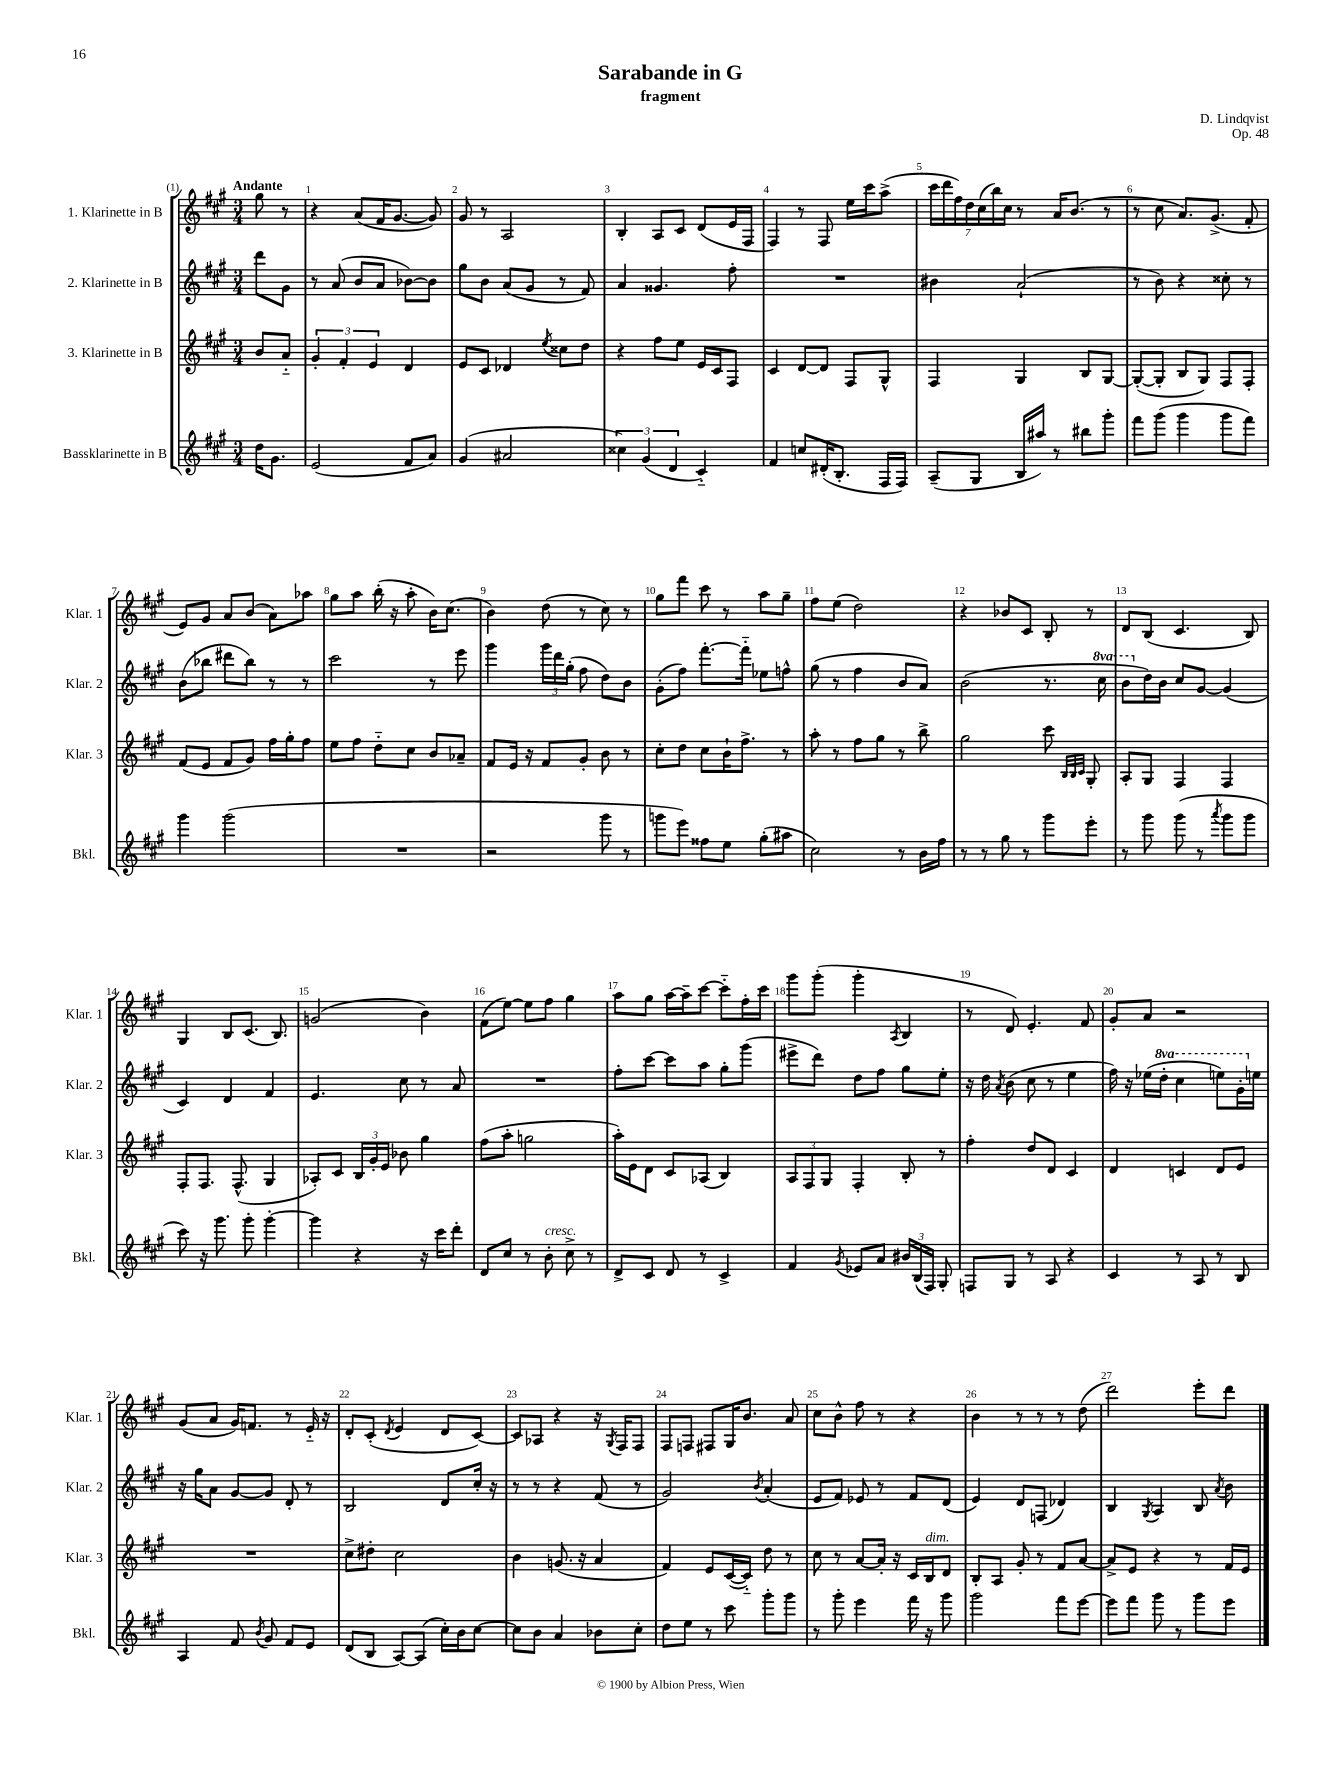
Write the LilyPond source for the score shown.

\header { title = "Sarabande in G" composer = "D. Lindqvist" subtitle = "fragment" opus = "Op. 48" }
<<
\new StaffGroup <<
\new Staff = "s0" \with { instrumentName = "1. Klarinette in B" shortInstrumentName = "Klar. 1" } {
    \clef treble \key a \major \numericTimeSignature \time 3/4 \partial 4 \tempo "Andante"
    \autoBeamOff gis''8 r8 |
    r4 a'8[( fis'16 gis'8.]~ gis'8) |
    gis'8 r8 a2 |
    b4-. a8[ cis'8] d'8[( e'16 fis16] |
    fis4) r8 fis8 e''16[ cis'''16 a''8]->( |
    \tuplet 7/4 { cis'''16[ d'''16 fis''16) d''16 cis''16( b''16) cis''16] } r8 a'16[ b'8.]( r8 |
    r8 cis''8 a'8.[) gis'8.]->( fis'8-. |
    e'8[) gis'8] a'8[ b'8]( a'8[) aes''8] |
    gis''8[ a''8] b''16-.( r16 a''8-. b'16[) cis''8.]( |
    b'4) d''8( r8 cis''8) r8 |
    gis''8[ fis'''8] cis'''8 r8 a''8[ gis''8]-- |
    fis''8[ e''8]( d''2) |
    r4 bes'8[ cis'8] b8-. r8 |
    d'8[ b8]( cis'4. b8) |
    gis4 b8[ cis'8.]( b8.) |
    g'2( b'4) |
    fis'8[( e''8]~) e''8[ fis''8] gis''4 |
    a''8[ gis''8] a''16[~ a''16-- cis'''8]~ cis'''8[-_ fis''16-. cis'''16] |
    gis'''8[ gis'''8]-.( gis'''4-. \acciaccatura { a8 } b4 |
    r8 d'8) e'4.-. fis'8 |
    gis'8[-. a'8] r2 |
    gis'8[( a'8] gis'16[) f'8.] r8 e'16-_ r16 |
    d'8[-. cis'8]-.( \acciaccatura { d'8 } e'4 d'8[ cis'8]~) |
    cis'8[ aes8] r4 r16 \acciaccatura { gis8 } fis16[ fis8] |
    fis8[ f8] fis8[ gis16 b'8.] a'8 |
    cis''8[ b'8]-^ fis''8 r8 r4 |
    b'4 r8 r8 r8 d''8( |
    d'''2) e'''8[-. d'''8] \bar "|." |
}
\new Staff = "s1" \with { instrumentName = "2. Klarinette in B" shortInstrumentName = "Klar. 2" } {
    \clef treble \key a \major \numericTimeSignature \time 3/4 \set Staff.ottavationMarkups = #ottavation-simple-ordinals \partial 4
    \autoBeamOff d'''8[ gis'8] |
    r8 a'8( b'8[ a'8] bes'8[~) bes'8] |
    gis''8[ b'8] a'8[( gis'8] r8 fis'8) |
    a'4 gisis'4. fis''8-. |
    R2. |
    bis'4 a'2-!( |
    r8 b'8) r4 cisis''8-. r8 |
    b'8[( bes''8] dis'''8[ bes''8]) r8 r8 |
    cis'''2 r8 e'''8 |
    gis'''4 \tuplet 3/2 { gis'''16[ d'''16 gis''16]-.( } fis''8 d''8[) b'8] |
    gis'8[-.( fis''8]) fis'''8.[~-. fis'''16]-_ ees''8[ f''8]-^ |
    gis''8( r8 fis''4 b'8[ a'8]) |
    b'2( r8. \ottava #1 cis'''16 |
    b''8[ \ottava #0 d''16) b'16] cis''8[ gis'8]~ gis'4( |
    cis'4) d'4 fis'4 |
    e'4. cis''8 r8 a'8 |
    R2. |
    fis''8[-. cis'''8]~ cis'''8[ a''8] gis''8[-. gis'''8]( |
    eis'''8[-> d'''8]) d''8[ fis''8] gis''8[ e''8]-. |
    r16 d''16 \acciaccatura { a'8 } b'8( cis''8 r8 e''4 |
    fis''16) r16 ees''16[( \ottava #1 d'''16]-. cis'''4 e'''!8[) gis''16-. \ottava #0 e''16] |
    r16 gis''16[ a'8] gis'8[~ gis'8] d'8-. r8 |
    b2 d'8[ cis''16]-. r16 |
    r8 r8 r4 fis'8( r8 |
    gis'2) \acciaccatura { b'8 } a'4-.( |
    e'8[ fis'8]) ees'8 r8 fis'8[ d'8]( |
    e'4) d'8[ f8]( des'4) |
    b4 \acciaccatura { gis8 } a4 b8 \acciaccatura { a'8 } b'8 \bar "|." |
}
\new Staff = "s2" \with { instrumentName = "3. Klarinette in B" shortInstrumentName = "Klar. 3" } {
    \clef treble \key a \major \numericTimeSignature \time 3/4 \partial 4
    \autoBeamOff b'8[ a'8]-_ |
    \tuplet 3/2 { gis'4-. fis'4-. e'4 } d'4 |
    e'8[ cis'8] des'4 \acciaccatura { e''8 } cisis''8[ d''8] |
    r4 fis''8[ e''8] e'16[ cis'16 fis8] |
    cis'4 d'8[~ d'8] fis8[ gis8]-^ |
    fis4 gis4 b8[ gis8]~ |
    gis8[~-.( gis8]-. b8[ gis8]) fis8[ fis8]-. |
    fis'8[( e'8] fis'8[ gis'8]) fis''16[ gis''16-. fis''8] |
    e''8[ fis''8] d''8[-_ cis''8] b'8[ aes'8]-- |
    fis'8[ e'16] r16 fis'8[ gis'8]-. b'8 r8 |
    cis''8[-. d''8] cis''8[ b'16-! fis''8.]-> r8 |
    a''8-. r8 fis''8[ gis''8] r8 b''8-> |
    gis''2 cis'''8 \grace { b32[ b32 cis'32] } gis8-. |
    a8[-. gis8] fis4 fis4 |
    fis8[-. fis8.] fis8.-^( gis4 |
    aes8[-.) cis'8] \tuplet 3/2 { b16[ gis'16-. e'16] } bes'8 gis''4 |
    fis''8[( a''8]-. g''2 |
    a''16[-.) e'16 d'8] cis'8[ aes8]( b4) |
    \tuplet 3/2 { a8[ fis8 gis8] } fis4-. b8-. r8 |
    fis''4-. d''8[ d'8] cis'4 |
    d'4 c'4 d'8[ e'8] |
    R2. |
    cis''8[-> dis''8]-. cis''2 |
    b'4 g'8.( r16 a'4 |
    fis'4) e'8[ cis'16~( cis'16]-_) d''8 r8 |
    cis''8 r8 a'8[~ a'16]-. r16 cis'16[ b16^\markup { \italic "dim." } d'8] |
    b8[-. a8] gis'8-. r8 fis'8[ a'8]~ |
    a'8[-> e'8] r4 r8 fis'16[ e'16] \bar "|." |
}
\new Staff = "s3" \with { instrumentName = "Bassklarinette in B" shortInstrumentName = "Bkl." } {
    \clef treble \key a \major \numericTimeSignature \time 3/4 \partial 4
    \autoBeamOff d''16[ gis'8.] |
    e'2( fis'8[ a'8]) |
    gis'4( ais'2 |
    \tuplet 3/2 { cisis''4) gis'4( d'4 } cis'4-_) |
    fis'4 c''8[ dis'16-.( b8.]-. fis16[ fis16]) |
    a8[--( gis8] b16[ ais''16]) r8 bis''8[ gis'''8]-. |
    fis'''8[ gis'''8]( gis'''4 gis'''8[ fis'''8]) |
    gis'''4 gis'''2( |
    R2. |
    r2 gis'''8 r8 |
    g'''8[ e'''8]) fisis''8[ e''8] gis''8[-.( ais''8] |
    cis''2) r8 b'16[ fis''16] |
    r8 r8 gis''8 r8 gis'''8[ e'''8]-. |
    r8 gis'''8 gis'''8( r8 \acciaccatura { a'''8 } gis'''8[ gis'''8] |
    cis'''8) r16 gis'''8. gis'''8-. gis'''4~-. |
    gis'''4 r4 r16 cis'''16[ d'''8]-. |
    d'8[ cis''8] r8 b'8-.^\markup { \italic "cresc." } cis''8-> r8 |
    d'8[-> cis'8] d'8 r8 cis'4-> |
    fis'4 \acciaccatura { gis'8 } ees'8[ a'8] \tuplet 3/2 { bis'16[ b16( fis16]) } gis8-. |
    f8[ gis8] r8 a8 r4 |
    cis'4 r8 a8 r8 b8 |
    a4 fis'8 \acciaccatura { b'8 } gis'8 fis'8[ e'8] |
    d'8[( b8] a8[~) a8]( cis''16[-.) b'16 cis''8]~ |
    cis''8[ b'8] a'4 bes'8[ cis''8]-. |
    d''8[ e''8] r8 cis'''8 gis'''8[-. gis'''8] |
    r8 gis'''8-. e'''4 fis'''16 r16 gis'''8 |
    gis'''2 fis'''8[ e'''8]~ |
    e'''8[ fis'''8] gis'''8 r8 gis'''8[ e'''8] \bar "|." |
}
>>
>>
\layout { \context { \Score \override BarNumber.break-visibility = ##(#f #t #t) barNumberVisibility = #all-bar-numbers-visible } }
